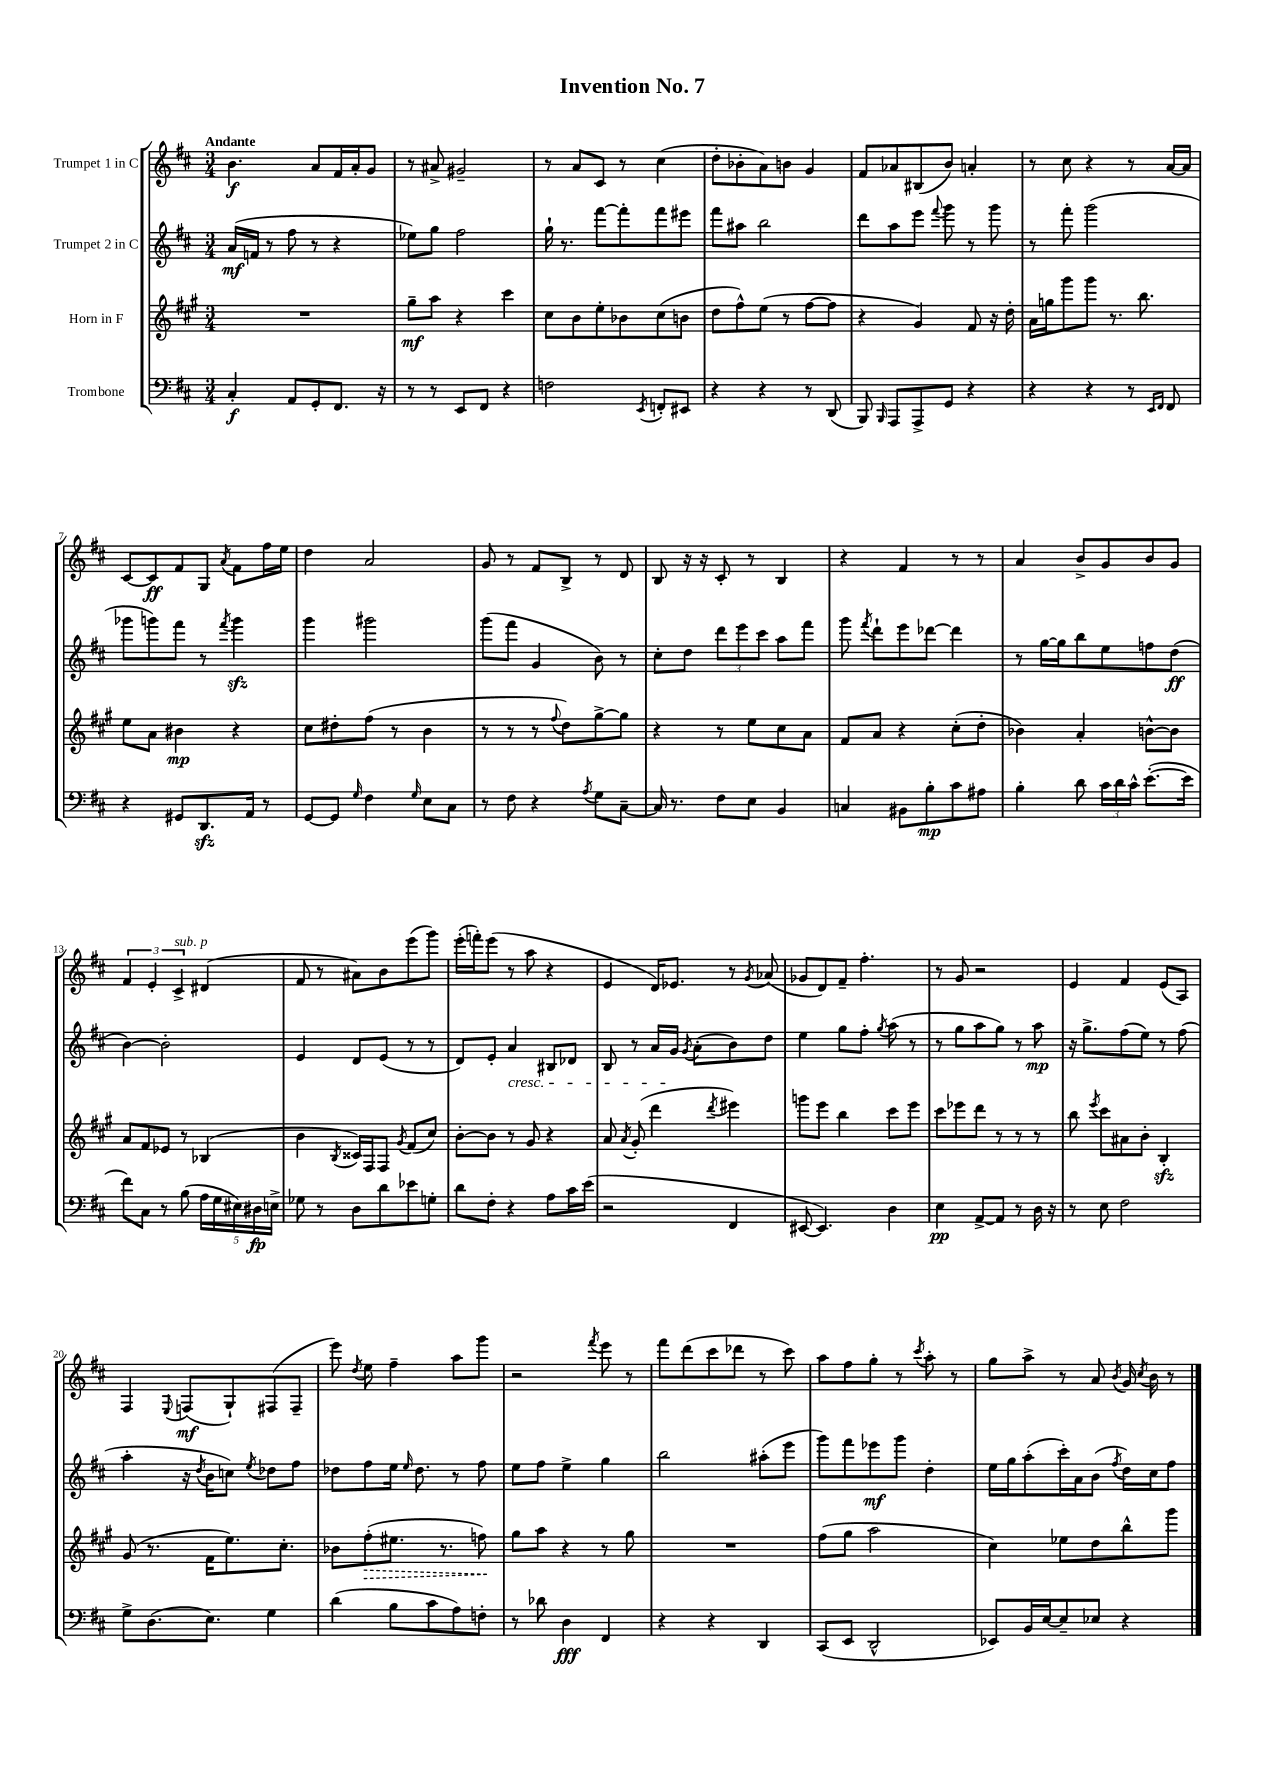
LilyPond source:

\header { title = "Invention No. 7" }
<<
\new StaffGroup <<
\new Staff = "s0" \with { instrumentName = "Trumpet 1 in C" } {
    \clef treble \key d \major \numericTimeSignature \time 3/4 \tempo "Andante"
    \autoBeamOff b'4.\f a'8[ fis'16 a'16-. g'8] |
    r8 ais'8-> gis'2-- |
    r8 a'8[ cis'8] r8 cis''4( |
    d''8[-. bes'8-. a'8) b'8] g'4 |
    fis'8[ aes'8 bis8( b'8]) a'4-. |
    r8 cis''8 r4 r8 a'16[~ a'16] |
    cis'8[~ cis'8\ff fis'8 g8] \acciaccatura { a'8 } fis'8[ fis''16 e''16] |
    d''4 a'2 |
    g'8 r8 fis'8[ b8]-> r8 d'8 |
    b8 r16 r16 cis'8-. r8 b4 |
    r4 fis'4 r8 r8 |
    a'4 b'8[-> g'8 b'8 g'8] |
    \tuplet 3/2 { fis'4 e'4-. cis'4->^\markup { \italic "sub. p" } } dis'4( |
    fis'8 r8 ais'8[) b'8 e'''8( g'''8]) |
    e'''16[-.( f'''16-.) e'''8]( r8 a''8 r4 |
    e'4 d'16[) ees'8.] r8 \acciaccatura { g'8 } aes'8( |
    ges'8[ d'8) fis'8]-- fis''4.-. |
    r8 g'8 r2 |
    e'4 fis'4 e'8[( a8]) |
    fis4 \appoggiatura { e8 } f8[\mf( g8-!) fis8( fis8]-- |
    e'''8) \acciaccatura { d''8 } e''8 fis''4-- a''8[ g'''8] |
    r2 \acciaccatura { fis'''8 } e'''8 r8 |
    fis'''8[ d'''8( cis'''8 des'''8] r8 cis'''8) |
    a''8[ fis''8 g''8]-. r8 \acciaccatura { cis'''8 } a''8-. r8 |
    g''8[ a''8]-> r8 a'8 \acciaccatura { b'8 } g'16 \acciaccatura { cis''8 } b'16 r8 \bar "|." |
}
\new Staff = "s1" \with { instrumentName = "Trumpet 2 in C" } {
    \clef treble \key d \major \numericTimeSignature \time 3/4
    \autoBeamOff a'16[\mf( f'16] r8 fis''8 r8 r4 |
    ees''8[) g''8] fis''2 |
    g''16-! r8. fis'''8[~ fis'''8-. fis'''8 eis'''8] |
    fis'''8[ ais''8] b''2 |
    d'''8[ a''8 e'''8] \appoggiatura { fis'''8 } g'''8 r8 g'''8 |
    r8 fis'''8-. g'''2( |
    ges'''8[ g'''8) fis'''8] r8 \acciaccatura { fis'''8 } g'''4\sfz |
    g'''4 gis'''2 |
    g'''8[( fis'''8] g'4 b'8) r8 |
    cis''8[-. d''8] \tuplet 3/2 { d'''8[ e'''8 cis'''8] } a''8[ fis'''8] |
    g'''8 \acciaccatura { fis'''8 } d'''8[-! e'''8 des'''8]~ des'''4 |
    r8 g''16[~ g''16 b''8 e''8 f''8 d''8]\ff( |
    b'4~) b'2-. |
    e'4 d'8[ e'8]( r8 r8 |
    d'8[) e'8]-. a'4\cresc bis8[ des'8] |
    b8 r8 a'16[ g'16]\! \acciaccatura { g'8 } a'8[-.( b'8) d''8] |
    e''4 g''8[ fis''8]-. \acciaccatura { g''8 } a''8( r8 |
    r8 g''8[ a''8 g''8]) r8 a''8\mp |
    r16 g''8.[-> fis''8( e''8]) r8 fis''8( |
    a''4-. r16 \acciaccatura { d''8 } b'16[ c''8]) \acciaccatura { e''8 } des''8[ fis''8] |
    des''8[ fis''8 e''16] \grace { e''16 } des''8. r8 fis''8 |
    e''8[ fis''8] e''4-> g''4 |
    b''2 ais''8[-.( e'''8] |
    g'''8[) fis'''8 ees'''8\mf g'''8] d''4-. |
    e''16[ g''16 a''8-.( cis'''16-.) a'16 b'8]( \acciaccatura { fis''8 } d''16[) cis''16 fis''8] \bar "|." |
}
\new Staff = "s2" \with { instrumentName = "Horn in F" } {
    \clef treble \key a \major \numericTimeSignature \time 3/4
    \autoBeamOff R2. |
    gis''8[--\mf a''8] r4 cis'''4 |
    cis''8[ b'8 e''8-. bes'8 cis''8( b'8] |
    d''8[ fis''8-^) e''8]( r8 fis''8[~ fis''8] |
    r4 gis'4) fis'8 r16 d''16-. |
    a'16[ g''16 gis'''8 gis'''8] r8. b''8. |
    e''8[ a'8] bis'4\mp r4 |
    cis''8[ dis''8-. fis''8]( r8 b'4 |
    r8 r8 r8 \appoggiatura { fis''8 } d''8[) gis''8~-> gis''8] |
    r4 r8 e''8[ cis''8 a'8] |
    fis'8[ a'8] r4 cis''8[-.( d''8]-. |
    bes'4) a'4-. b'8[~-^ b'8] |
    a'8[ fis'8 ees'8] r8 bes4( |
    b'4 \acciaccatura { b8 } cisis'16[) fis16 fis8] \acciaccatura { gis'8 } fis'8[( cis''8]) |
    b'8[~-. b'8] r8 gis'8 r4 |
    a'8 \acciaccatura { a'8 } gis'8-.( d'''4 \acciaccatura { d'''8 } eis'''4) |
    g'''8[ e'''8] b''4 cis'''8[ e'''8] |
    cis'''8[ ees'''8 d'''8] r8 r8 r8 |
    b''8 \acciaccatura { e'''8 } cis'''8[ ais'8 b'8]-. b4-.\sfz |
    gis'8( r8. fis'16[ e''8.) cis''8.]-. |
    bes'8[ \once \override Hairpin.style = #'dashed-line fis''8-.\>( eis''8.] r8. f''8\!) |
    gis''8[ a''8] r4 r8 gis''8 |
    R2. |
    fis''8[( gis''8] a''2 |
    cis''4) ees''8[ d''8 b''8-^ gis'''8] \bar "|." |
}
\new Staff = "s3" \with { instrumentName = "Trombone" } {
    \clef bass \key d \major \numericTimeSignature \time 3/4
    \autoBeamOff cis4-.\f a,8[ g,8-. fis,8.] r16 |
    r8 r8 e,8[ fis,8] r4 |
    f2 \acciaccatura { e,8 } f,8[-. eis,8] |
    r4 r4 r8 d,8( |
    b,,8) \grace { b,,16 } a,,8[ a,,8-> g,8] r4 |
    r4 r4 r8 \grace { e,16[ fis,16] } fis,8 |
    r4 gis,8[ d,8.\sfz a,16] r8 |
    g,8[~ g,8] \grace { g16 } fis4 \grace { g16 } e8[ cis8] |
    r8 fis8 r4 \acciaccatura { a8 } g8[ cis8]~-- |
    cis16 r8. fis8[ e8] b,4 |
    c4 bis,8[ b8-.\mp cis'8 ais8] |
    b4-. d'8 \tuplet 3/2 { cis'16[ d'16 cis'16]-^ } e'8.[~-.( e'16] |
    fis'8[) cis8] r8 b8( \tuplet 5/4 { a16[ g16 eis16) dis16\fp e16]-> } |
    ges8 r8 d8[ d'8 ees'8 g8]-. |
    d'8[ fis8]-. r4 a8[ cis'16 e'16]( |
    r2 fis,4 |
    eis,8~ eis,4.) d4 |
    e4\pp a,8[~-> a,8] r8 d16 r16 |
    r8 e8 fis2 |
    g8[-> d8.( e8.]) g4 |
    d'4( b8[ cis'8 a8) f8]-. |
    r8 des'8 d4\fff fis,4 |
    r4 r4 d,4 |
    cis,8[( e,8] d,2-^ |
    ees,8[) b,16 e16~ e8-- ees8] r4 \bar "|." |
}
>>
>>
